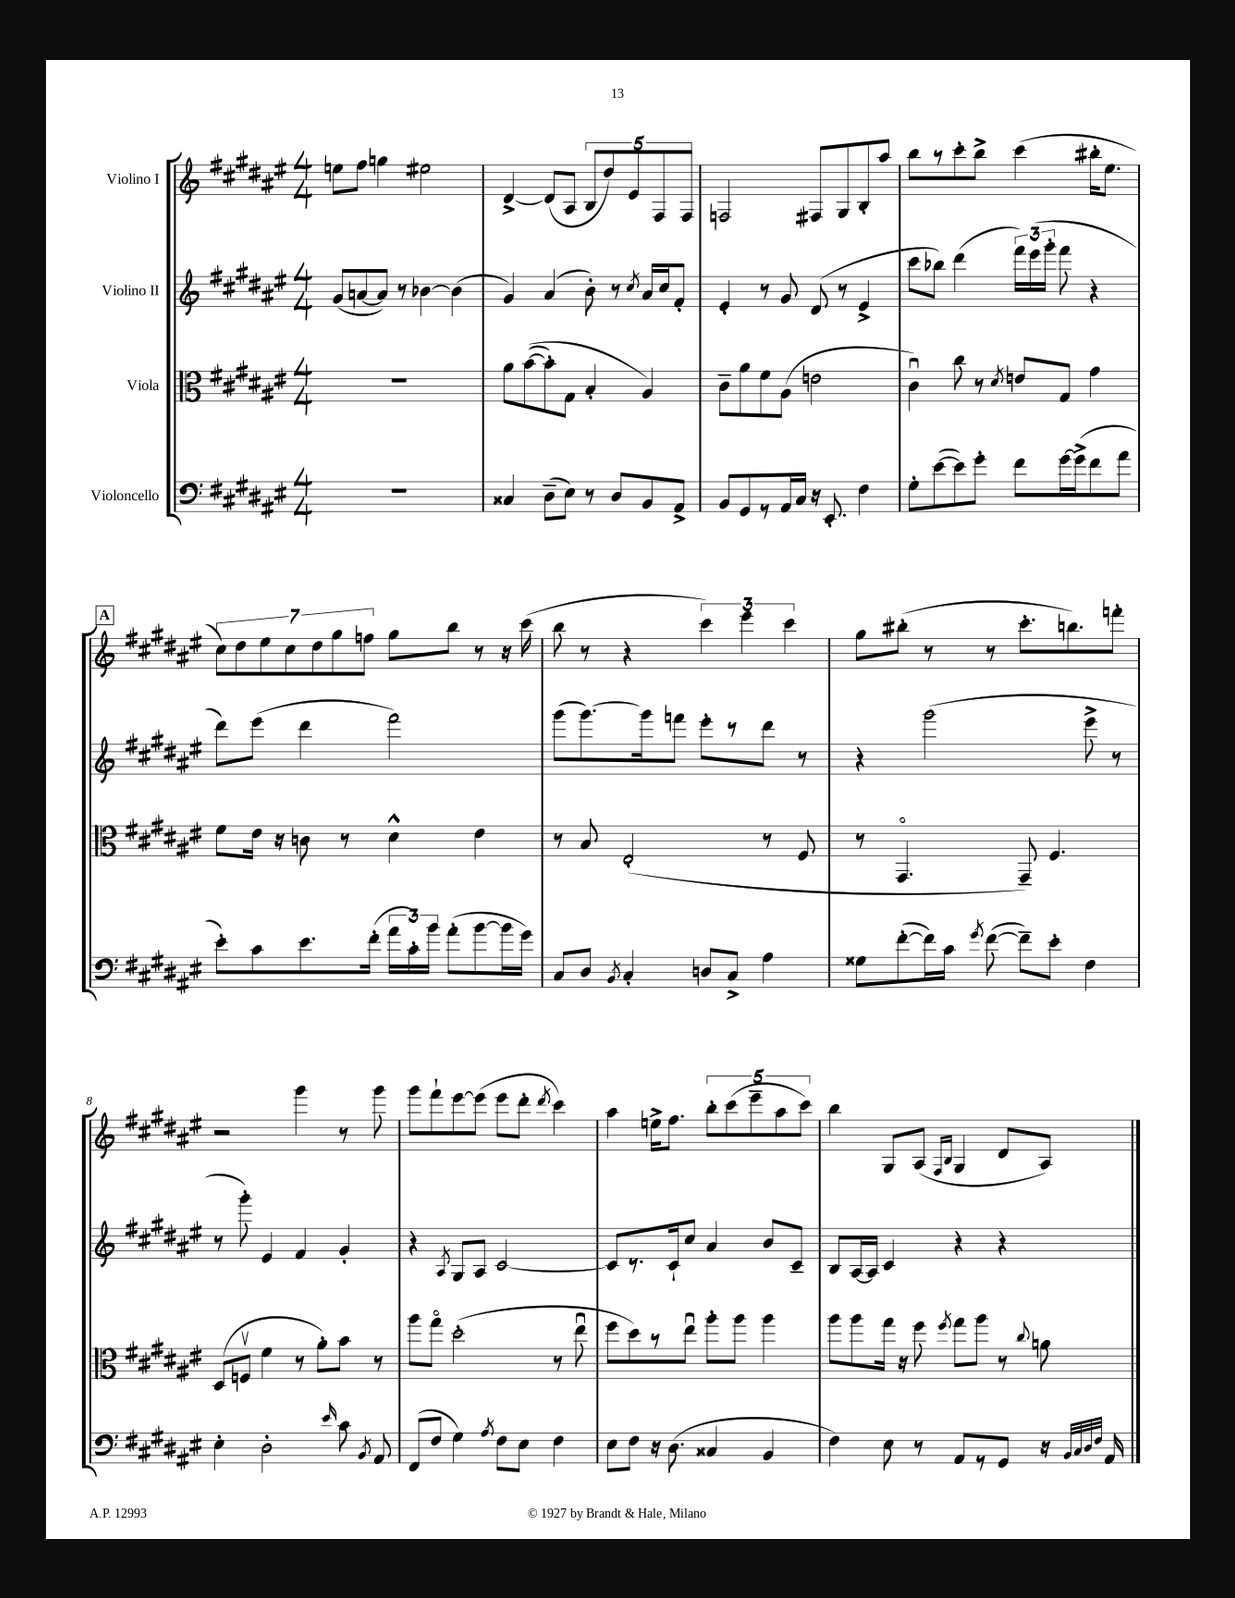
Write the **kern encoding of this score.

**kern	**kern	**kern	**kern
*staff4	*staff3	*staff2	*staff1
*clefF4	*clefC3	*clefG2	*clefG2
*k[f#c#g#d#a#e#]	*k[f#c#g#d#a#e#]	*k[f#c#g#d#a#e#]	*k[f#c#g#d#a#e#]
*M4/4	*M4/4	*M4/4	*M4/4
1r	1r	(8g#	8ee
.	.	[8a	8ff#
.	.	8a])	4gg
.	.	8r	.
.	.	[4b-	2ee#
.	.	(4b-]	.
=	=	=	=
4C##	8a#	4g#)	[4d#^
.	&(([8b	.	.
(8D#~	8b'])	(4a#	(8d#]
8E#)	8G#	.	8A#
8r	4B'	8b')	10B
.	.	.	10dd#)
8D#	.	8r	.
.	.	.	10e#
.	.	8qcc#	.
8BB	4A#&)	16a#	.
.	.	.	10F#
.	.	16cc#	.
8AA#^	.	8f#'	.
.	.	.	10F#
=	=	=	=
8BB	8c#~	4e#'	2F
8GG#	8a#	.	.
8r	8f#	8r	.
16AA#	(8A#	8g#	.
16C#	.	.	.
16r	2e	(8d#	8F#
8.EE#'	.	.	.
.	.	8r	8G#
4F#	.	4e#^	8B'
.	.	.	8aa#
=	=	=	=
8G#'	4c#u)	8ccc#	8bb
([8e#	.	8bb-)	8r
8e#])	8cc#	(4ddd#	8ccc#'
8g#'	8r	.	8bb^
.	8qd#	.	.
8f#	8e	24fff#)	(4ccc#
.	.	(24eee#	.
.	.	24ggg#'	.
[16g#	8G#	8fff#	.
(16g#^]	.	.	.
8f#	4g#	4r	16bb#'
.	.	.	8.ee#
8a#	.	.	.
=	=	=	=
8e#')	8f#	8ddd#)	14cc#)
.	.	.	14dd#
8c#	16e#	(8eee#	.
.	.	.	14ee#
.	16r	.	.
.	.	.	14cc#
8.e#	8c	4ddd#	.
.	.	.	14dd#
.	.	.	14gg#
.	8r	.	.
.	.	.	14ff
(16f#'	.	.	.
24a#	4d#^^	2fff#)	8gg#
24c#')	.	.	.
24b	.	.	.
(8a#'	.	.	8bb
[8b	4e#	.	8r
16b]	.	.	16r
16g#)	.	.	(16ccc#
=	=	=	=
8C#	8r	(8ggg#	8bb
8D#	8B	[8.ggg#)	8r
8qBB	.	.	.
4C#'	(2E#'	.	4r
.	.	16ggg#]	.
.	.	8fff	.
8D	.	8eee#'	6ccc#)
8C#^	.	8r	.
.	.	.	6eee#
4A#	8r	8ddd#	.
.	.	.	6ccc#
.	8F#	8r	.
=	=	=	=
8G##	8r	4r	8gg#
([8f#'	4.GG#o	.	(8bb#'
16f#])	.	(2ggg#	8r
16c#	.	.	.
8qg#	.	.	.
([8f#	.	.	8r
8f#~])	8GG#~)	.	8.ccc#'
8e#'	4.F#	.	.
.	.	.	8.bb)
4F#	.	8eee#^	.
.	.	8r	8fff'
=	=	=	=
4E#'	(8D#	8r	2r
.	8Fv	8ggg#')	.
2D#'	4f#	4e#	.
.	8r	4f#	4ggg#
.	8a#')	.	.
16qqe#	.	.	.
8c#	8b	4g#'	8r
8qBB	.	.	.
8AA#	8r	.	8ggg#
=	=	=	=
(8FF#	8aa#	4r	8ggg#
8F#	8gg#o	.	8fff#`
.	.	8qA#	.
4G#)	(2dd#'	8G#	[8eee#
.	.	8A#	(8eee#]
8qA#	.	.	.
8F#	.	[2c#	8eee#
8E#	.	.	8ddd#'
.	.	.	8qddd#
4F#	8r	.	4ccc#)
.	8ee#u	.	.
=	=	=	=
8E#	8ff#	8c#]	4aa#
8F#	8dd#)	8.r	.
16r	8r	.	16ee^
(8.D#	.	16c#`	8.ff#
.	8ee#u	8cc#	.
4C##	8aa#'	4a#	10bb'
.	.	.	(10ccc#
.	8aa#	.	.
.	.	.	10eee#~
4BB	4aa#	8b	.
.	.	.	10aa#
.	.	8c#~	.
.	.	.	10ccc#)
=	=	=	=
4F#)	8aa#	8B	4bb
.	8aa#	[16A#	.
.	.	16A#]	.
8E#	16gg#	4c#	8G#
.	16r	.	.
8r	8ff#	.	(8A#
.	.	.	16qqF#
.	8qff#	.	16qqB
8AA#	8gg#	4r	4G#
8r	8aa#	.	.
8GG#	8r	4r	8d#
.	8qqcc#	.	.
16r	8a	.	8A#)
32qqBB	.	.	.
32qqC#	.	.	.
32qqD#	.	.	.
32qqF#	.	.	.
16AA#	.	.	.
==	==	==	==
*-	*-	*-	*-
